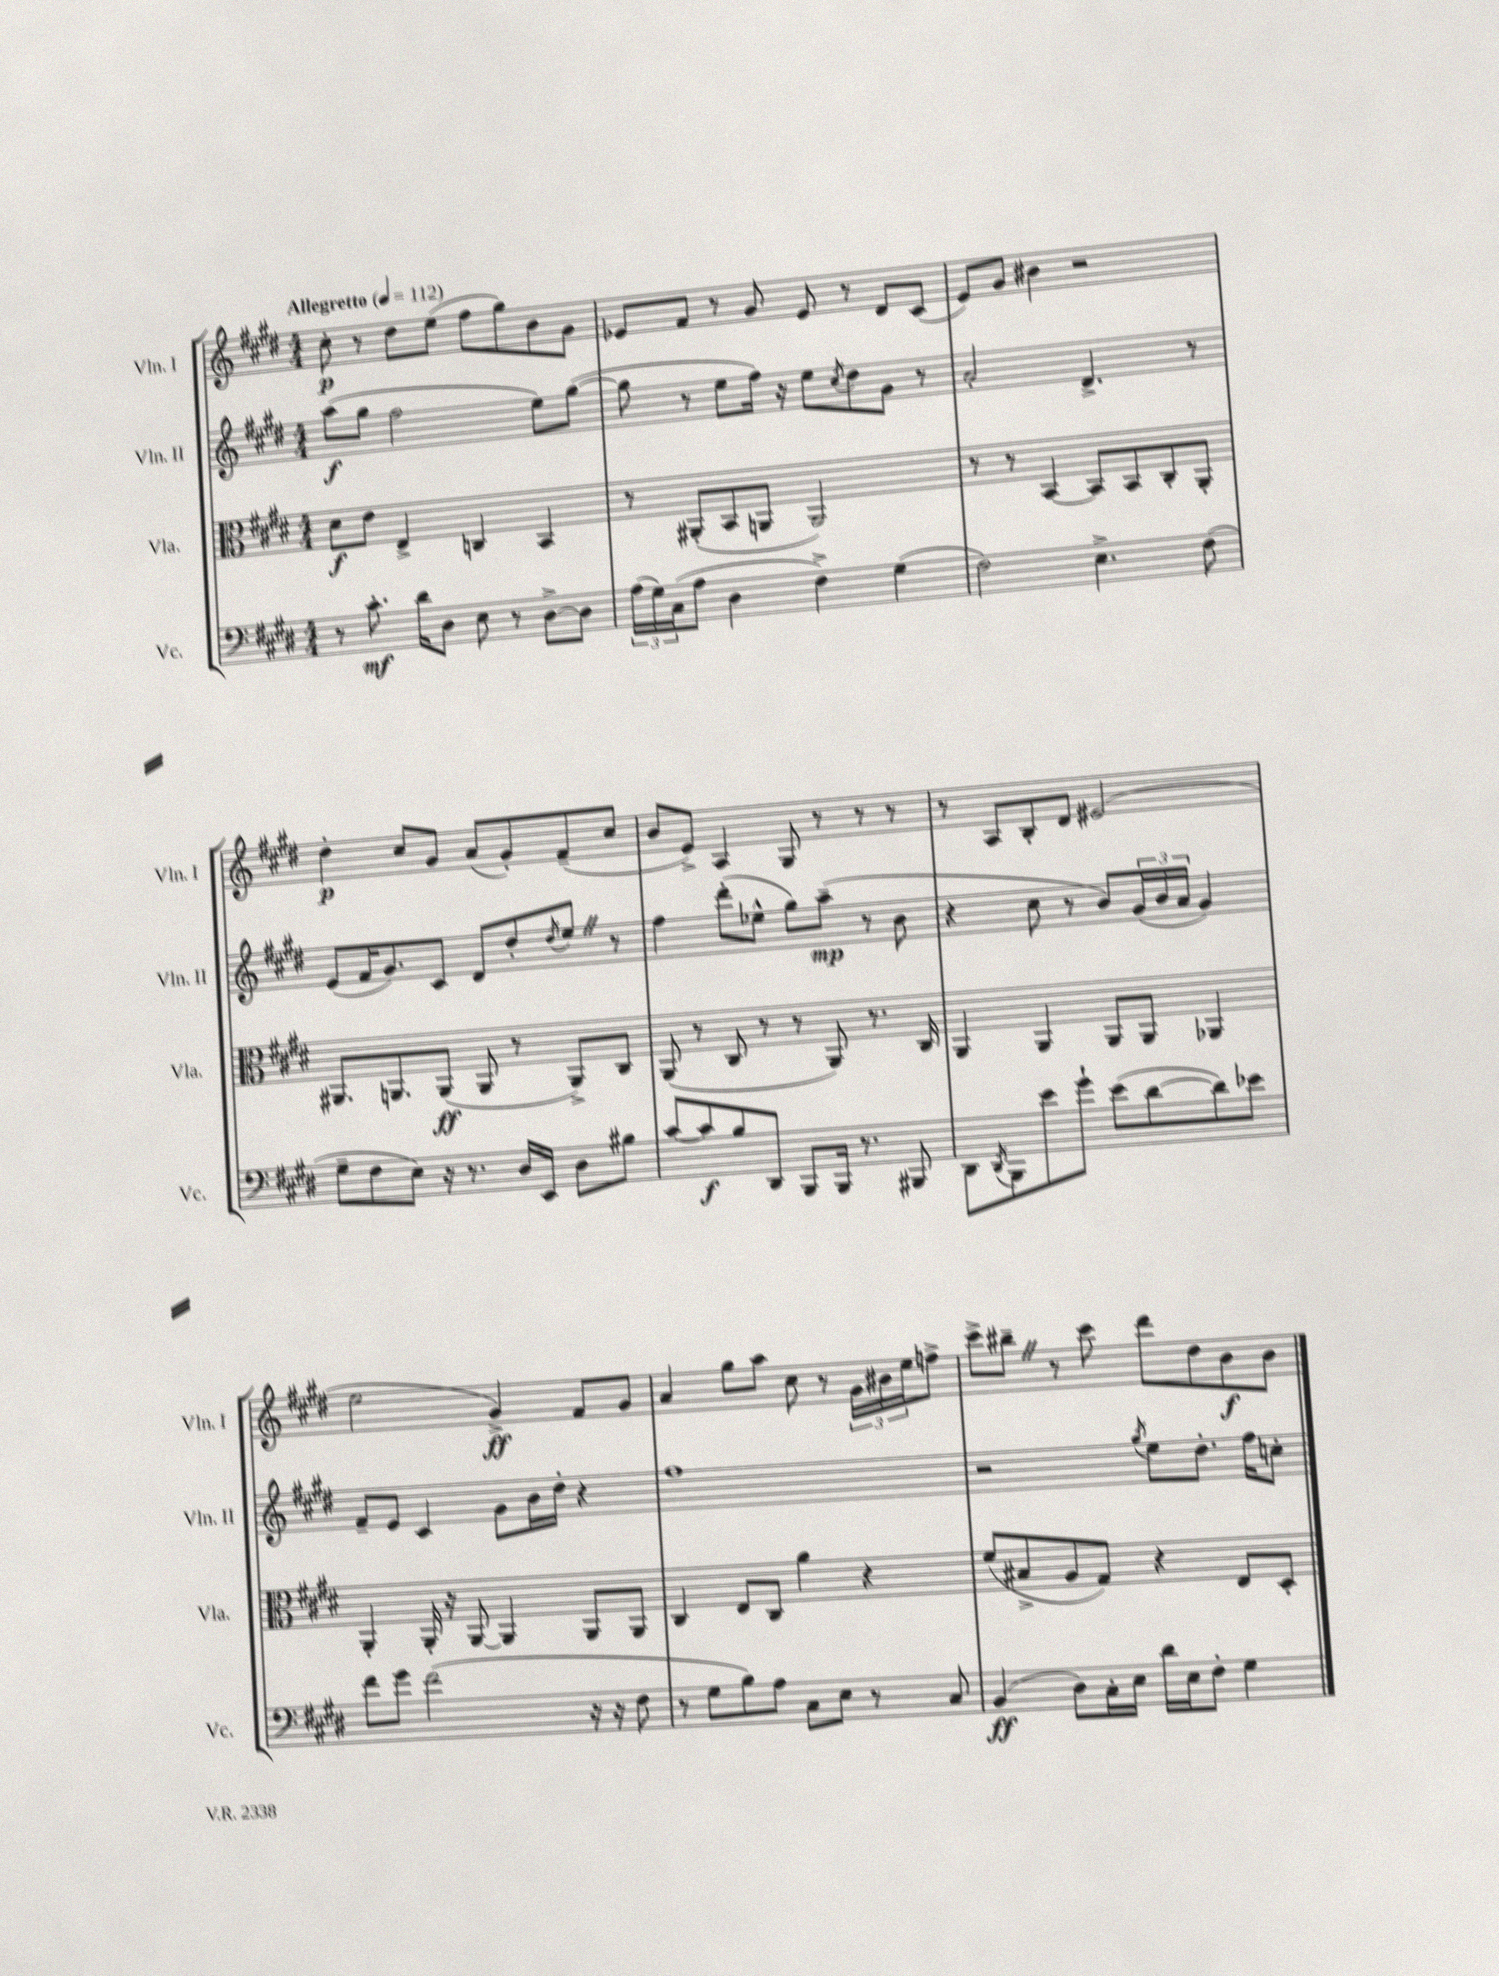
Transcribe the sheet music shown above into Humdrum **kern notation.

**kern	**kern	**kern	**kern
*staff4	*staff3	*staff2	*staff1
*clefF4	*clefC3	*clefG2	*clefG2
*k[f#c#g#d#]	*k[f#c#g#d#]	*k[f#c#g#d#]	*k[f#c#g#d#]
*M4/4	*M4/4	*M4/4	*M4/4
*MM112	*MM112	*MM112	*MM112
8r	8d#\L	(8aa\L	8cc#'\
8.c#'\	8e\J	8gg#\J	8r
.	4E^/	2ff#\	8dd#\L
16d#\LK	.	.	.
8D#\J	.	.	(8ee\J
8E\	4C/	.	8ff#\L
8r	.	.	8gg#\)
[8D#^\L	4BB/	8ee\L)	8b\
8D#\]J	.	([8gg#\J	8g#\J
=	=	=	=
(24A\LL	8r	8gg#\]	8e-/L
24G#\)	.	.	.
(24C#\J	.	.	.
8A\J	(8AA#'/L	8r	8f#/J
4D#\	8BB/	8ee\L	8r
.	8AA/J	16ff#\Jk)	8g#/
.	.	16r	.
4F#^\)	2AA/)	8ee\L	8e-/
.	.	8qcc#/	.
.	.	8dd#\	8r
(4G#\	.	8g#\J	8d#/L
.	.	8r	(8c#/J
=	=	=	=
2F#\)	8r	2a'/	8e/L)
.	8r	.	8g#/J
.	[4BB/	.	4b#\
4.E^\	8BB/]L	4.d#^/	2r
.	8BB/	.	.
.	8C#'/	.	.
(8F#\	8AA'/J	8r	.
=	=	=	=
8G#~\L	8.AA#/L	(8e/L	4dd#'\
8F#\	.	16f#/K	.
.	8.AA/	8.g#/)	.
8E\J)	.	.	8cc#/L
16r	(8AA/J	8c#/J	8g#/J
8.r	.	.	.
.	8AA/	8d#/L	(8a/L
16D#/LL	8r	8dd#'/	8g#'/)
16EE/JJ	.	.	.
.	.	8qdd#/	.
8D#\L	8AA^/L)	8ee/J	(8f#~/
8B#\J	8C#/J	8r	8cc#/J
=	=	=	=
[8c#/L	(8AA/	4ff#\	8b/L
8c#/]	8r	.	8e^/J)
8B/	8C#/	(8ddd#'\L	4A/
8DD#/J	8r	8ee-^^\J	.
8BBB/L	8r	8gg#\L)	8G#/
16BBB/Jk	8AA/)	(8aa~\J	8r
8.r	.	.	.
.	8.r	8r	8r
8BBB#/	.	8b\	8r
.	16C#/	.	.
=	=	=	=
8DD#\L	4AA/	4r	8r
8qDD#/	.	.	.
8BBB\	.	.	8A/L
8e\	4AA/	8cc#\	8B'/
8g#`\J	.	8r	8d#/J
(8e\L	8AA/L	8b/L)	(2e#/
[8d#\	8AA/J	(24g#/L	.
.	.	24b/	.
.	.	24a/JJ	.
8d#\])	4AA-/	4g#/)	.
8e-\J	.	.	.
=	=	=	=
8f#\L	4AA'/	8f#~/L	2ee\
8g#\J	.	8e/J	.
(2f#\	16AA'/	4c#/	.
.	16r	.	.
.	[8AA/	.	.
.	4AA/]	8g#\L	4g#^/)
.	.	16b\L	.
.	.	16dd#'\JJ	.
16r	8AA/L	4r	8f#/L
16r	.	.	.
8F#\	8AA/J	.	8g#/J
=	=	=	=
8r	4C#/	1ff#	4a/
8G#\L	.	.	.
8B\)	8E/L	.	8gg#\L
8A\J	8C#/J	.	8aa\J
8C#\L	4a\	.	8cc#\
8E\J	.	.	8r
8r	4r	.	24g#\LL
.	.	.	24b#\
.	.	.	24ee\J
8C#/	.	.	8ff^\J
=	=	=	=
(4BB/	(8f#/L	2r	8ccc#^\L
.	8B#^/	.	8bb#~\J
8D#\L)	8A/	.	8r
16C#'\L	8G#/J)	.	8ccc#\
16E\JJ	.	.	.
.	.	8qgg#/	.
16d#\LL	4r	8ee\L	8ddd#\L
16E\J	.	.	.
8F#'\J	.	8.dd#'\J	8dd#\
4G#\	8E/L	.	8b\
.	.	16ff#\LK	.
.	8D#'/J	8cc'\J	8b\J
==	==	==	==
*-	*-	*-	*-
